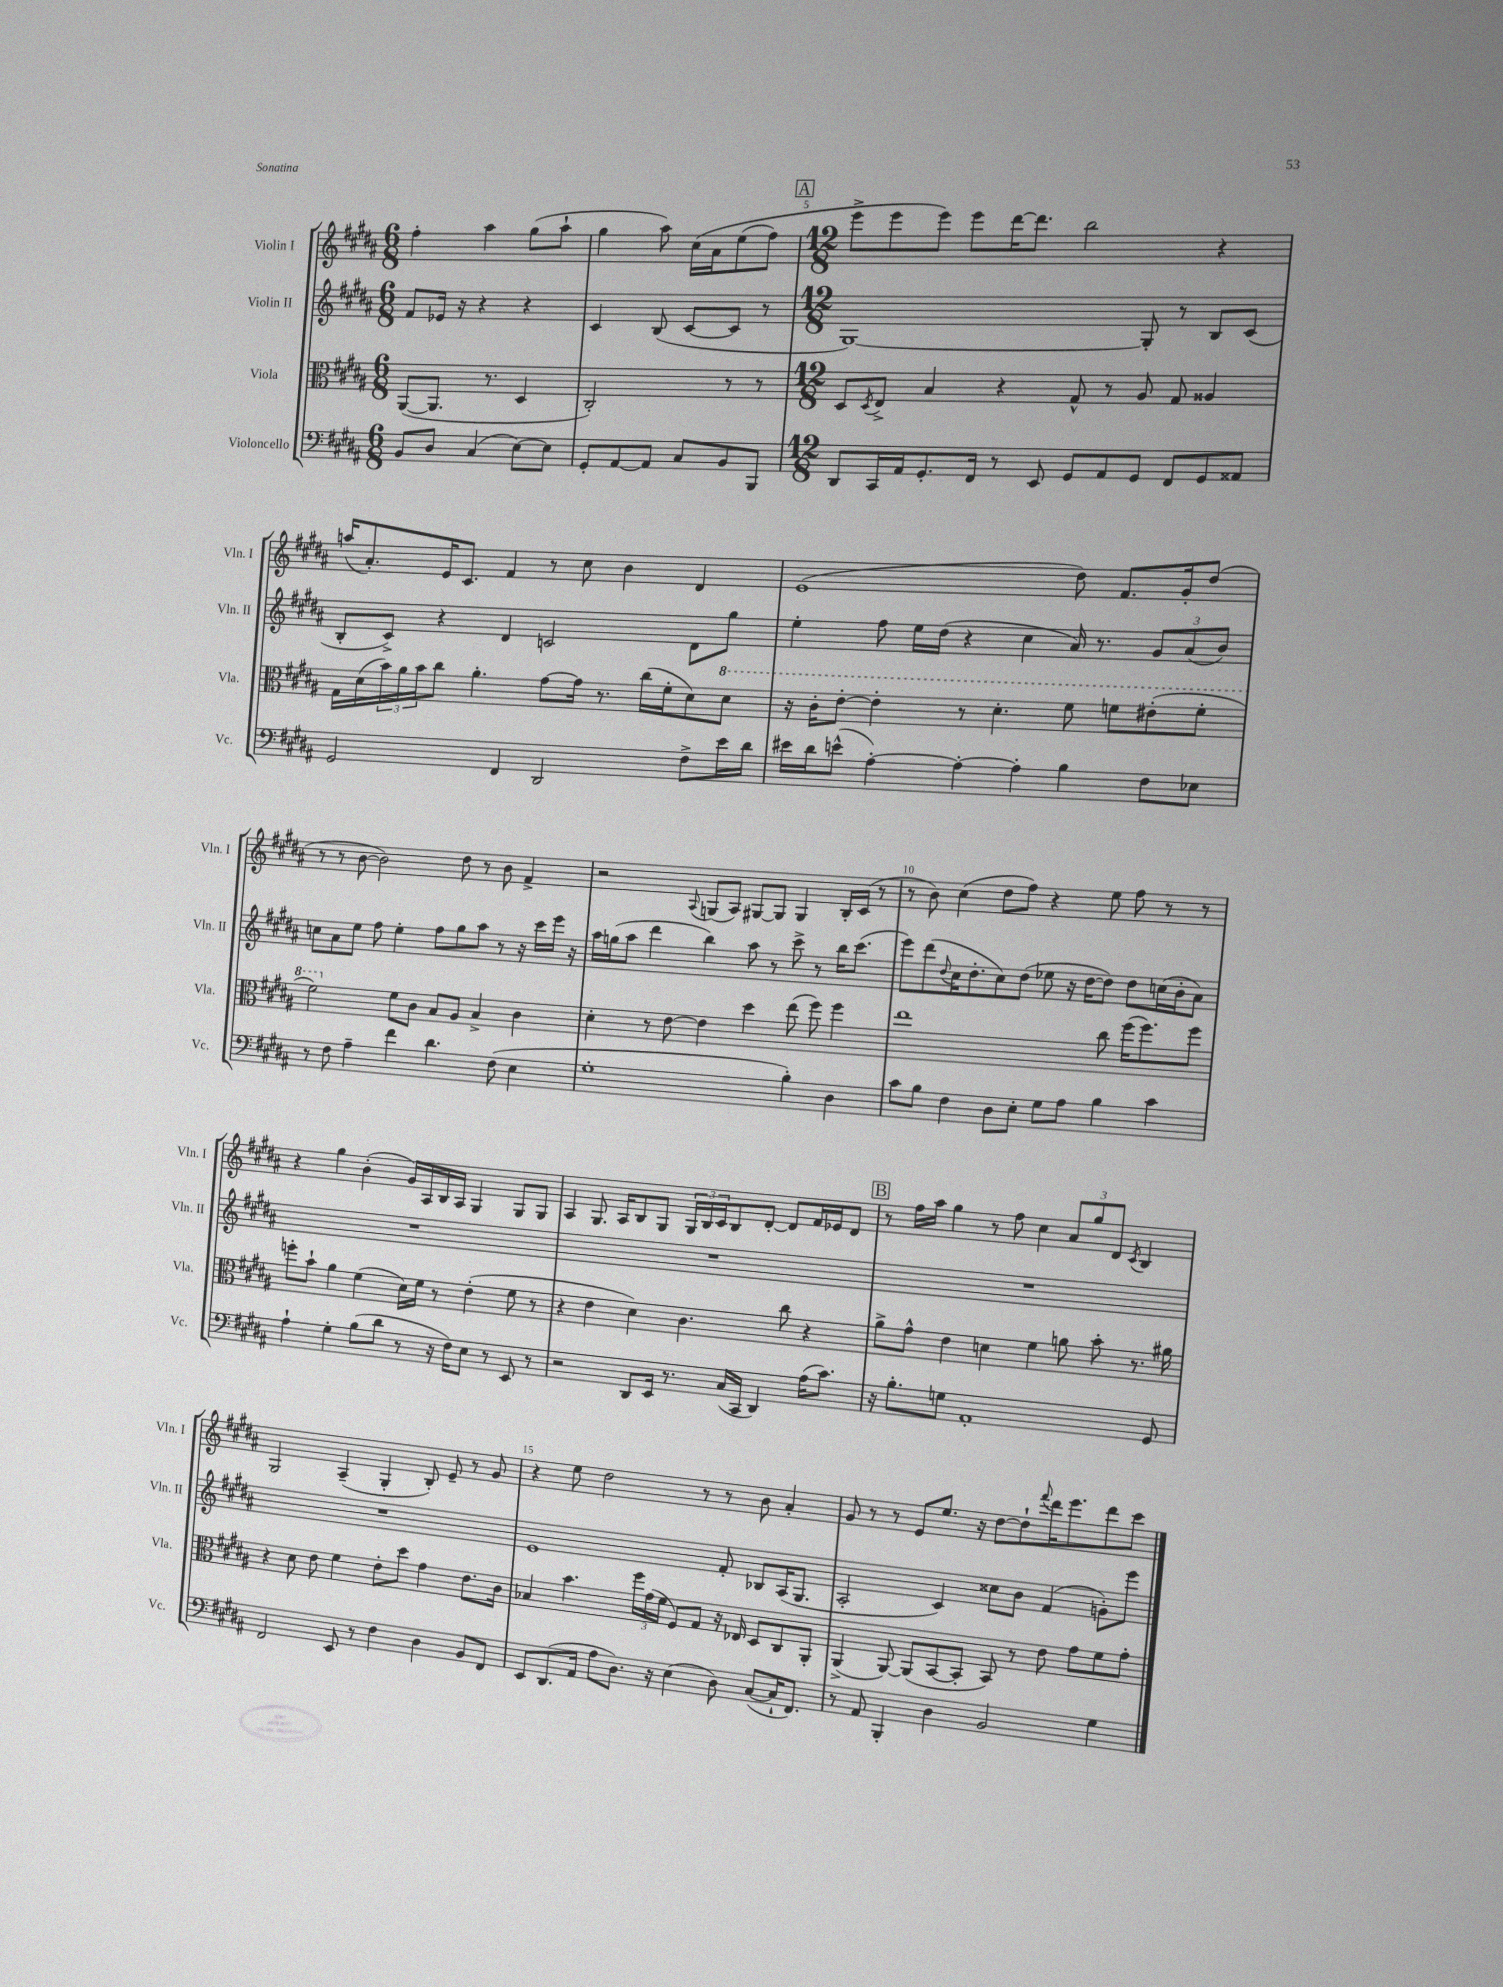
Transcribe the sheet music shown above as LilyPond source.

<<
\new StaffGroup <<
\new Staff = "s0" \with { instrumentName = "Violin I" shortInstrumentName = "Vln. I" } {
    \clef treble \key b \major \numericTimeSignature \time 6/8
    fis''4-. ais''4 gis''8( ais''8-! |
    gis''4 ais''8) cis''16\( ais'16 e''8( fis''8) |
    \mark \markup { \box "A" } \numericTimeSignature \time 12/8 e'''8-> e'''8 e'''8\) e'''8 dis'''16~ dis'''8. b''2 r4 |
    a''16( ais'8.-.) e'16 cis'8. fis'4 r8 cis''8 b'4 dis'4 |
    e'1( dis''8) fis'8. gis'16-. dis''8( |
    r8 r8 b'8~ b'2) dis''8 r8 b'8 fis'4-> |
    r2 \appoggiatura { ais8 } g8( ais8) gis8~ gis8 gis4 b16-. cis'16( r8 |
    r8 b'8) cis''4( dis''8 fis''8) r4 e''8 fis''8 r8 r8 |
    r4 gis''4 b'4-.( gis'16) ais16 b16 ais16 gis4 gis8 gis8 |
    ais4 gis8. ais16 b8 gis8 \tuplet 3/2 { gis16 b16 cis'16 } b8 dis'8~-. dis'8 fis'16 ees'16 dis'8 |
    \mark \markup { \box "B" } r8 fis''16 ais''16 gis''4 r8 fis''8 cis''4 \tuplet 3/2 { ais'8 gis''8 dis'8 } \acciaccatura { cis'8 } b4 |
    gis2 ais4--( gis4-. b8-.) e'8-- r8 gis'8 |
    r4 e''8 dis''2 r8 r8 b'8 ais'4-. |
    gis'8 r8 r8 e'8 e''8. r16 dis''8~ dis''8-! \appoggiatura { fis'''8 } dis'''16 e'''8. dis'''8 cis'''8 \bar "|." |
}
\new Staff = "s1" \with { instrumentName = "Violin II" shortInstrumentName = "Vln. II" } {
    \clef treble \key b \major \numericTimeSignature \time 6/8
    fis'8 ees'16 r16 r4 r4 |
    cis'4 b8( cis'8~ cis'8 r8 |
    \mark \markup { \box "A" } \numericTimeSignature \time 12/8 gis1~) gis8-. r8 b8 cis'8( |
    b8-. cis'8->) r4 dis'4 c'2 dis'8 gis''8 |
    e''4-. fis''8 e''16 dis''16( r4 cis''4 ais'16) r8. \tuplet 3/2 { gis'8 ais'8( b'8) } |
    c''8 ais'8 e''8 fis''8 e''4-. fis''8 gis''8 ais''8 r8 r16 cis'''16 e'''16 r16 |
    ais''16 g''16( ais''8 dis'''4 b''4) ais''8 r8 cis'''8-> r8 b''16 cis'''8.( |
    e'''8) dis'''8( \appoggiatura { dis''8 } cis''16 dis''8.-. cis''8) dis''8( ees''8 r16 dis''16~ dis''8) dis''8 c''16( b'16-. ais'8) |
    R1. |
    R1. |
    \mark \markup { \box "B" } R1. |
    R1. |
    e'1 fis'8-. bes8 ais16( gis8. |
    ais2-. cis'4) cisis''8 b'8 fis'4( g'8-.) e'''8 \bar "|." |
}
\new Staff = "s2" \with { instrumentName = "Viola" shortInstrumentName = "Vla." } {
    \clef alto \key b \major \numericTimeSignature \time 6/8
    ais,8~( ais,8. r8. dis4 |
    cis2-.) r8 r8 |
    \mark \markup { \box "A" } \numericTimeSignature \time 12/8 dis8 \acciaccatura { dis8 } e8-> b4 r4 gis8-^ r8 ais8 gis8 aisis4 |
    gis16 dis'16( \tuplet 3/2 { b'16) ais'16 b'16 } cis''8 ais'4.-. gis'8~ gis'16 r8. cis''16( fis'16-. dis'8) \ottava #1 dis''8 |
    r16 cis''16-. e''8~-. e''4-. r8 dis''4.-. fis''8 f''8 eis''8-.( f''8-. |
    fis''2) \ottava #0 fis'8 cis'8 b8 ais8 b4-> cis'4 |
    dis'4-. r8 e'8~ e'4 dis''4 e''8( fis''8) fis''4 |
    e''1 cis''8 fis''16( fis''8.) fis''8 |
    f''8-. b'8-! ais'4 fis'4( dis'16) fis'16 r8 e'4-.( fis'8 r8 |
    r4 e'4 dis'4) cis'4. cis''8 r4 |
    \mark \markup { \box "B" } ais'8-> gis'8-^ e'4 d'4 fis'4 a'8 b'8-. r8. ais'16 |
    r4 dis'8 e'8 fis'4 e'8-. dis''8 gis'4 e'8. cis'16 |
    bes4 b'4. \tuplet 3/2 { fis''16 gis'16( fis'16 } fis8) gis8 r16 ees16 dis8 cis8 ais,8-. |
    ais,4->( ais,8~) ais,8( b,8~ b,8-. b,8) r8 e'8 gis'8 fis'8 gis'8-. \bar "|." |
}
\new Staff = "s3" \with { instrumentName = "Violoncello" shortInstrumentName = "Vc." } {
    \clef bass \key b \major \numericTimeSignature \time 6/8
    b,8 dis8 cis4( e8~) e8 |
    gis,8-. ais,8~ ais,8 cis8 b,8 b,,8 |
    \mark \markup { \box "A" } \numericTimeSignature \time 12/8 dis,8 cis,16 ais,16 gis,8.-. fis,16 r8 e,8 gis,8 ais,8 gis,8 fis,8 gis,8 aisis,8 |
    gis,2 fis,4 dis,2 fis8-> e'16 dis'16 |
    eis'16 dis'16 e'8-^( ais4~-.) ais4~-. ais4-. b4 fis8 ees8 |
    r8 fis8 ais4-- fis'4 dis'4. fis8( e4 |
    gis1-. b4-.) dis4 |
    cis'8 b8 fis4 dis8 e8-. gis8 ais8 b4 cis'4 |
    ais4-! gis4-. b8( dis'8 r8 r16 fis16) e8 r8 e,8 r8 |
    r2 dis,8 e,16 r8. cis16( cis,16 dis,4) ais16( cis'8.) |
    \mark \markup { \box "B" } r16 b8.-. g8 ais,1-. gis,8 |
    fis,2 e,8 r8 fis4 dis4 b,8 fis,8 |
    e,8 dis,8.( ais,16 ais8 dis8.) r16 e4( dis8) cis8~( cis16-! fis,8.) |
    r8 ais,8 b,,4-. dis4 b,2 gis4 \bar "|." |
}
>>
>>
\layout { \context { \Score currentBarNumber = #3 \override BarNumber.break-visibility = ##(#f #t #t) barNumberVisibility = #(every-nth-bar-number-visible 5) } }
